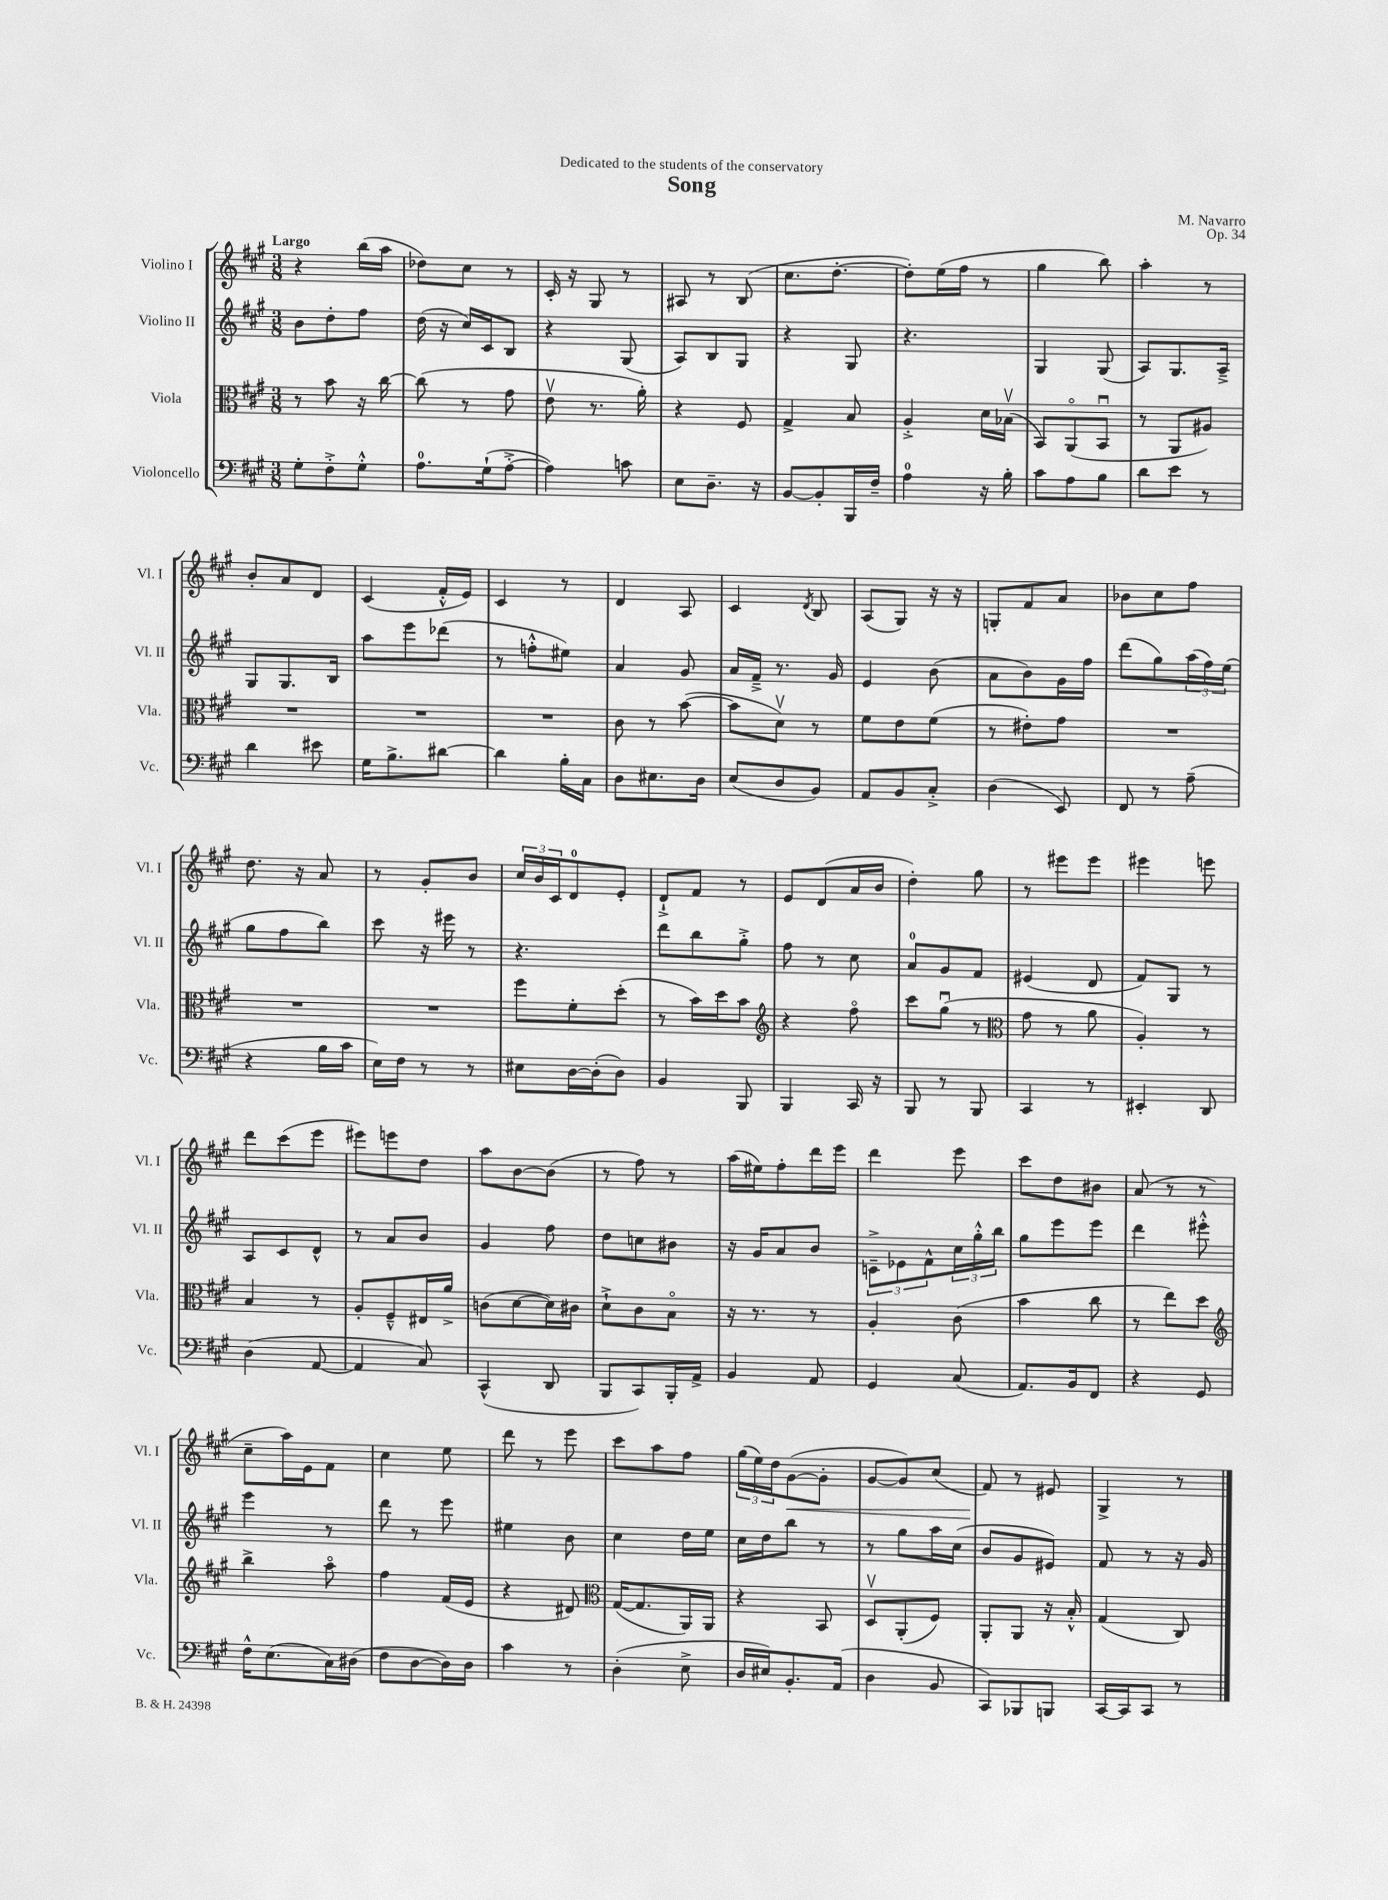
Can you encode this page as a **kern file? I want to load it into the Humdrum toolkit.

**kern	**kern	**kern	**kern
*staff4	*staff3	*staff2	*staff1
*clefF4	*clefC3	*clefG2	*clefG2
*k[f#c#g#]	*k[f#c#g#]	*k[f#c#g#]	*k[f#c#g#]
*M3/8	*M3/8	*M3/8	*M3/8
8G#'\L	8r	8b\L	4r
8F#'^\	8b\	8dd'\	.
8G#'^^\J	16r	8ff#\J	(16bb\LL
.	[16cc#\	.	16aa\JJ
=	=	=	=
8.A\L	(8cc#\]	(16dd\	8dd-\L)
.	.	16r	.
.	8r	16cc#/LL)	8cc#\J
(16G#`\k	.	16c#/J	.
[8A'^\J	8g#\	8B/J	8r
=	=	=	=
4A\])	8ev\	4r	16c#'/
.	.	.	16r
.	8.r	.	8G#/
8c\	.	(8G#/	8r
.	16a'\)	.	.
=	=	=	=
8E\L	4r	8A/L)	8A#/
8.D~\J	.	8B/	8r
.	8F#/	8G#/J	(8B/
16r	.	.	.
=	=	=	=
[8BB/L	4G#^/	4r	8.cc#\L
8BB'/]	.	.	.
.	.	.	[8.dd'\J
16BBB/L	8B/	8G#/	.
16F#~/JJ	.	.	.
=	=	=	=
4A\	4A'^/	4.r	8dd'\]L)
.	.	.	(16ee\L
.	.	.	16ff#\JJ
16r	16d\LL	.	8r
16B'\	(16B-v\JJ	.	.
=	=	=	=
8c#\L	8BB/L)	4G#/	4gg#\
8A\	(8AAo/	.	.
8B\J	8BBu/J	(8G#/	8bb\)
=	=	=	=
8d\L	8r	8A/L)	4aa'\
8e\J	8AA/L	8.G#/	.
8r	8A#/J)	.	8r
.	.	16A~^/Jk	.
=	=	=	=
4d\	4.r	8G#/L	8b'/L
.	.	8.G#/	8a/
8e#\	.	.	8d/J
.	.	16B/Jk	.
=	=	=	=
16G#\LK	4.r	8aa\L	(4c#/
8.B^\	.	.	.
.	.	8eee\	.
[8d#\J	.	(8ddd-\J	16f#'^^/LL
.	.	.	16e/JJ)
=	=	=	=
4d#\]	4.r	8r	4c#/
.	.	8ff'^^\L	.
16B'\LL	.	8ee#\J)	8r
16C#\JJ	.	.	.
=	=	=	=
8D\L	8c#\	4a/	4d/
8.E#\	8r	.	.
.	([8b\	8g#/	8A/
16D\Jk	.	.	.
=	=	=	=
(8E/L	8b\]L	16a/LL	4c#/
.	.	16f#~^/JJ	.
8D/	8dv\J)	8.r	.
.	.	.	8qd/
8BB/J)	8r	.	8B/
.	.	16g#/	.
=	=	=	=
8AA/L	8f#\L	4e/	(8A/L
8BB/	8e\	.	8G#/J)
8C#'^/J	(8f#\J	(8b\	16r
.	.	.	16r
=	=	=	=
(4D\	8r	8a\L	8G'/L
.	8e#'\L)	8b\)	8f#/
8EE/)	8g#\J	16g#\L	8a/J
.	.	16ff#\JJ	.
=	=	=	=
8FF#/	4.r	(8ddd\L	8b-\L
8r	.	8gg#\)	8cc#\
(8A~\	.	(24aa\L	8ff#\J
.	.	24ff#\)	.
.	.	(24ee\JJ	.
=	=	=	=
4r	4.r	8gg#\L	8.dd\
.	.	8ff#\	.
.	.	.	16r
16B\LL	.	8bb\J)	8a/
16c#\JJ	.	.	.
=	=	=	=
16E\LL)	4.r	8ccc#\	8r
16F#\JJ	.	.	.
8r	.	16r	8g#'/L
.	.	16eee#\	.
8r	.	8r	8b/J
=	=	=	=
8E#\L	8ff#\L	4.r	24cc#/LL
.	.	.	24b/
.	.	.	24c#/J
[16D\L	8f#'\	.	8d/
(16D'\]J	.	.	.
8D\J)	(8dd'\J	.	8e'/J
=	=	=	=
4BB/	8r	8ddd\L	8d`^/L
.	16b\LL)	8bb\	8f#/J
.	16dd\J	.	.
8BBB/	8b\J	8gg#'^\J	8r
=	=	=	=
*	*clefG2	*	*
4BBB/	4r	8ff#\	8e/L
.	.	8r	(8d/
16CC#/	8ff#o\	8cc#\	16a/L
16r	.	.	16b/JJ
=	=	=	=
8BBB/	8ccc#\L	8a/L	4dd'\)
8r	(8gg#u\J	8g#/	.
8BBB/	8r	8f#/J	8gg#\
=	=	=	=
*	*clefC3	*	*
4CC#/	8g#\	(4e#/	8r
.	8r	.	8eee#\L
8r	8a\	8d/	8eee#\J
=	=	=	=
4EE#'/	4A'/)	8f#/L)	4eee#\
.	.	8G#/J	.
8DD/	8r	8r	8eee\
=	=	=	=
(4D\	4B/	8A/L	8ddd\L
.	.	8c#/	(8ccc#\
[8AA/	8r	8d^^/J	8eee\J
=	=	=	=
4AA/]	8A'/L	8r	8eee#\L)
.	8F#~^^/	8a/L	8eee\
8C#/)	16E#/L	8b/J	8dd\J
.	16a^/JJ	.	.
=	=	=	=
(4CC#^^/	(8c\L	4g#/	8aa\L
.	[8d\	.	[8b\
8DD/	16d\]L)	8ff#\	(8b\]J
.	16c#\JJ	.	.
=	=	=	=
8BBB/L	8d`^\L	8dd\L	8r
8CC#/)	8c#\	8cc\	8ff#\)
16BBB'/L	8Bo\J	8b#\J	8r
16AA^/JJ	.	.	.
=	=	=	=
4BB/	16r	16r	(16aa\LL
.	8.r	16g#/LK	16ee#\J)
.	.	8a/	8ff#'\
8AA/	8r	8b/J	16ddd\L
.	.	.	16eee\JJ
=	=	=	=
4GG#/	4A'/	12c~^\L	4ddd\
.	.	12e-\	.
.	.	12f#^^\	.
(8C#/	(8c#\	24cc#\L	8eee\
.	.	24gg#'^^\	.
.	.	24bb\JJ	.
=	=	=	=
8.AA/L)	4b\	8gg#\L	8ccc#\L
.	.	8eee\	8dd\
16BB/k	.	.	.
8FF#/J	8cc#\	8eee\J	8b#\J
=	=	=	=
4r	8r	4ddd\	(8a/
.	8ee\L)	.	8r
8GG#/	8dd\J	8eee#'^^\	8r
=	=	=	=
*	*clefG2	*	*
16F#^^\LK	4bb^\	4eee\	8cc#~\L
(8.E\	.	.	.
.	.	.	16aa\L)
.	.	.	16e\J
16C#\L)	8aao\	8r	8f#\J
(16D#\JJ	.	.	.
=	=	=	=
8F#\L	4ff#\	8ddd\	4cc#\
[8D\	.	8r	.
16D\]L)	(16f#/LL	8eee\	8ee\
16D\JJ	16e/JJ	.	.
=	=	=	=
4c#\	4r	4ee#\	8ddd\
.	.	.	8r
8r	8d#/)	8b\	8eee\
=	=	=	=
*	*clefC3	*	*
(4D'\	([16G#/LK	4cc#\	8ccc#\L
.	8.G#/]	.	.
.	.	.	8aa\
8E^\	16AA/L)	16dd\LL	8ff#\J
.	16AA/JJ	16ee\JJ	.
=	=	=	=
16D/LL	4r	16cc#\LL	(24gg#\LL
.	.	.	24ee\)
16E#/J)	.	16dd\J	.
.	.	.	24dd\J
8.BB'/	.	8bb\J	([8g#\
.	8BB/	8r	8g#'\]J
(16AA/Jk	.	.	.
=	=	=	=
4D\	8Dv/L	8r	[8g#/L
.	(8AA'/	8gg#\L	8g#/])
8BB/	8F#/J)	16aa\L	(8cc#/J
.	.	(16cc#\JJ	.
=	=	=	=
8CC#/L)	8AA'/L	8b/L	8f#/)
8BBB-/	8AA/J	8g#/	8r
8BBB/J	16r	8e#/J)	8e#/
.	16B'^^/	.	.
=	=	=	=
[16CC#/LL	(4G#/	8f#/	4G#^/
16CC#/]J	.	.	.
8CC#/J	.	8r	.
8r	8C#/)	16r	8r
.	.	16g#/	.
==	==	==	==
*-	*-	*-	*-
